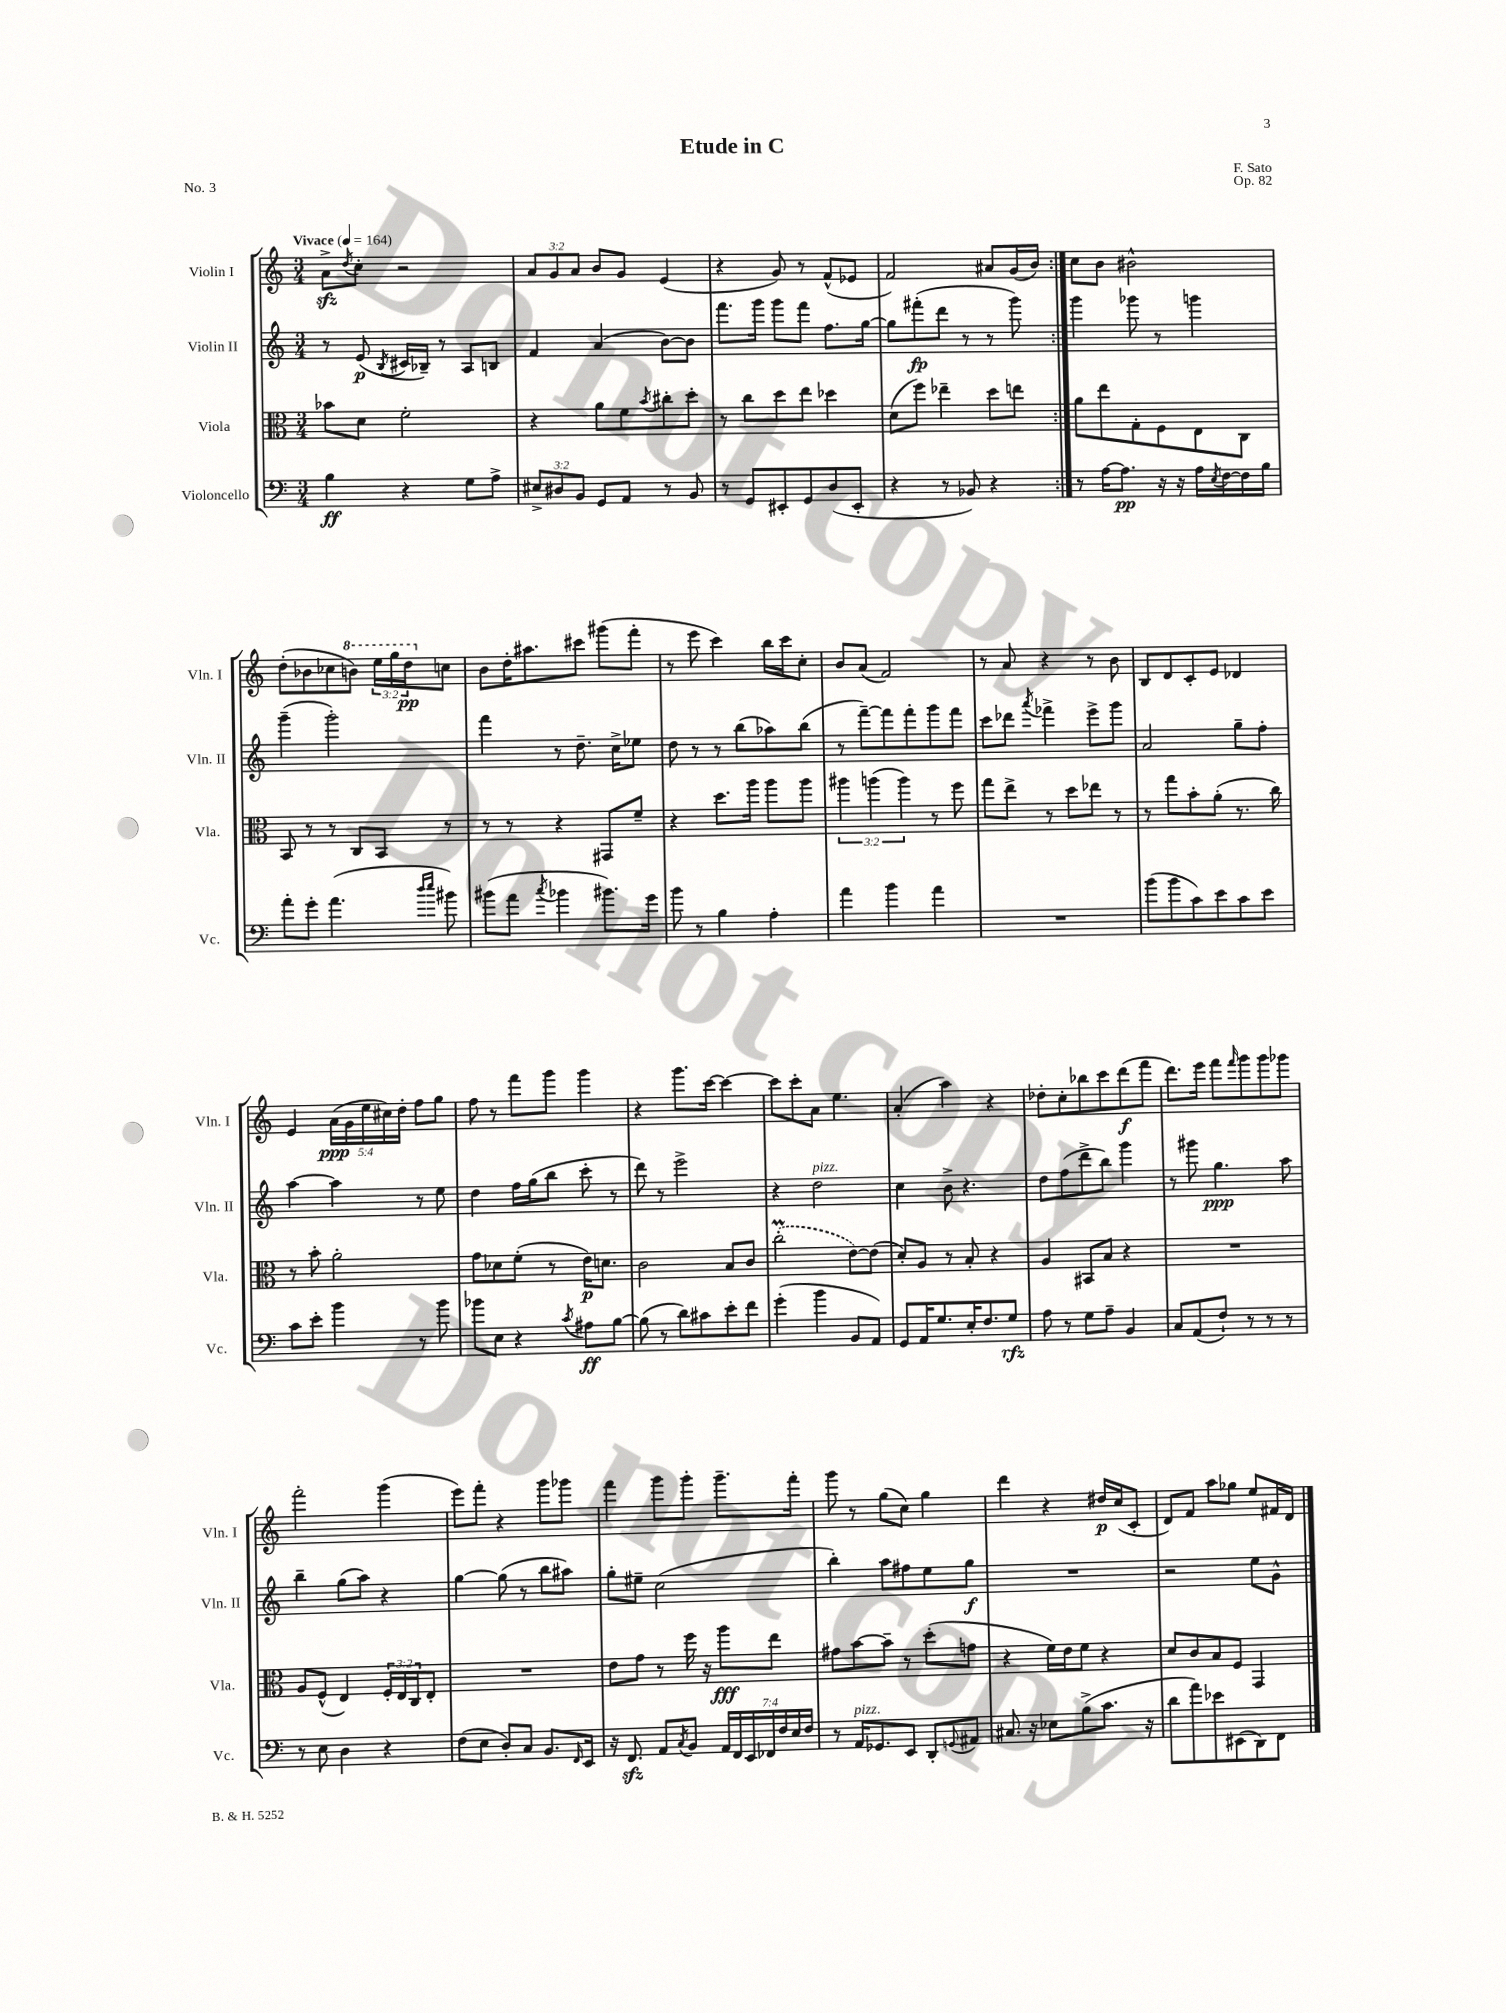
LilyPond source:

\header { title = "Etude in C" composer = "F. Sato" opus = "Op. 82" piece = "No. 3" }
<<
\new StaffGroup <<
\new Staff = "s0" \with { instrumentName = "Violin I" shortInstrumentName = "Vln. I" } {
    \clef treble \key c \major \numericTimeSignature \time 3/4 \override Staff.TupletNumber.text = #tuplet-number::calc-fraction-text \tempo "Vivace" 4 = 164
    \repeat volta 2 { a'8->\sfz \acciaccatura { d''8 } c''8-. r2 |
    \tuplet 3/2 { a'8 g'8 a'8 } b'8 g'8 e'4( |
    r4 g'8) r8 f'8-^( ees'8 |
    f'2) ais'8 g'16( b'16) | }
    c''8 b'8 bis'2-^ |
    d''8-.( bes'8 ces''8 \ottava #1 b''!8) \tuplet 3/2 { e'''16 g'''16 d'''16\pp \ottava #0 } c''8 |
    b'8 d''16-. ais''8. cis'''8 gis'''8( f'''8-. |
    r8 e'''8 c'''4) b''16 c'''16 c''8-. |
    b'8 a'8( f'2) |
    r8 a'8 r4 r8 b'8 |
    b8 d'8 c'8-. e'8 des'4 |
    e'4 \tuplet 5/4 { a'16\ppp( g'16 e''16 cis''16) d''16-. } f''8 g''8 |
    f''8 r8 f'''8 g'''8 g'''4 |
    r4 g'''8. c'''16~ c'''4~ |
    c'''8 c'''8-. a'8 e''4. |
    a'4-.( a''4) r4 |
    des''8-. c''8-. bes''8 c'''8 d'''8\f( f'''8 |
    d'''8.) e'''16 f'''8 \grace { f'''16 } g'''8 g'''8 ges'''8 |
    f'''2-. g'''4( |
    e'''8) f'''8-. r4 g'''8 ges'''8 |
    f'''4 g'''8 g'''8-. g'''8.-- f'''16-. |
    g'''8 r8 g''8( c''8) g''4 |
    d'''4 r4 dis''16\p c''16( c'8-. |
    d'8) f'8 a''8 ges''8 e''8 fis'16 d'16 \bar "|." |
}
\new Staff = "s1" \with { instrumentName = "Violin II" shortInstrumentName = "Vln. II" } {
    \clef treble \key c \major \numericTimeSignature \time 3/4
    \repeat volta 2 { r8 e'8\p( \acciaccatura { b8 } cis'16 bes16--) r8 a8 b8 |
    f'4 a'4( b'8~) b'8 |
    f'''8. g'''16 g'''8 f'''8 f''8. g''16~ |
    g''8 fis'''8-.\fp( d'''8 r8 r8 g'''8) | }
    g'''4 ges'''8 r8 g'''4 |
    g'''4--( g'''2-.) |
    f'''4 r8 d''8.-- c''16-> ees''8 |
    d''8 r8 r8 b''8( aes''8) b''8( |
    r8 f'''8~--) f'''8 f'''8-. g'''8 f'''8 |
    c'''8 des'''8 \acciaccatura { a'''8 } fes'''4-> e'''8-> g'''8 |
    a'2 g''8-- f''8-. |
    a''4~ a''4 r8 e''8 |
    d''4 f''16 g''16( b''8 c'''8-. r8 |
    d'''8) r8 e'''2-> |
    r4 d''2^\markup { \italic "pizz." } |
    c''4 b'8-> r4. |
    d''8 f''8( d'''8-> b''8) g'''4 |
    r8 gis'''8 g''4.\ppp a''8 |
    b''4-- g''8( a''8) r4 |
    g''4~ g''8( r8 b''8 ais''8) |
    g''8-. eis''8-- c''2( |
    b''4-.) a''8 fis''8 e''8 g''8\f |
    R2. |
    r2 e''8 g'8-^ \bar "|." |
}
\new Staff = "s2" \with { instrumentName = "Viola" shortInstrumentName = "Vla." } {
    \clef alto \key c \major \numericTimeSignature \time 3/4 \override Staff.TupletNumber.text = #tuplet-number::calc-fraction-text
    \repeat volta 2 { bes'8 d'8 f'2-. |
    r4 a'8 f'8 \acciaccatura { b'8 } cis''8-. d''8-. |
    r8 c''8 d''8 e''8 des''4 |
    d'8( f''8) ees''4-- d''8 e''8 | }
    a'8 e''8 g8-. f8 e8 c8 |
    b,8 r8 r8 c8 b,8 r8 |
    r8 r8 r4 gis,8 f'8-- |
    r4 d''8. a''16 a''8 a''8 |
    \tuplet 3/2 { ais''4 a''4( a''4) } r8 f''8 |
    g''8 e''8-> r8 d''8 ees''8 r8 |
    r8 g''8 b'8-. a'8-.( r8. c''16) |
    r8 b'8-. a'2-. |
    g'8 des'8 f'8-.( r8 e'16\p) d'8. |
    c'2 b8 c'8 |
    \once \slurDashed c''2-.\prall( e'8~) e'8( |
    d'8-.) a8 r8 b8-. r4 |
    a4 bis,8 b8 r4 |
    R2. |
    a8 f8-^( e4) \tuplet 3/2 { f16-. e16 c16 } e8-. |
    R2. |
    e'8 g'8 r8 f''16 r16 a''8\fff e''8 |
    gis'8 b'8~ b'8-- r8 d''8-.( g'8 |
    r4 f'16) e'16 f'8 r4 |
    d'8 c'8 b8 f8 g,4 \bar "|." |
}
\new Staff = "s3" \with { instrumentName = "Violoncello" shortInstrumentName = "Vc." } {
    \clef bass \key c \major \numericTimeSignature \time 3/4 \override Staff.TupletNumber.text = #tuplet-number::calc-fraction-text
    \repeat volta 2 { b4\ff r4 g8 a8-> |
    \tuplet 3/2 { eis8-> dis8 b,8 } g,8 a,8 r8 b,8 |
    r8 g,8 eis,8-. g,8 d8( eis,8-. |
    r4 r8 bes,8) r4 | }
    r8 a16~ a8.\pp r16 r16 a16 \acciaccatura { e8 } f16~ f16 b16 |
    a'8-. g'8-. a'4.( \grace { d''16 e''16 } bis'8) |
    bis'8( a'8 \acciaccatura { c''8 } bes'4 bis'8.) g'16 |
    b'8 r8 b4 a4-. |
    a'4 b'4 a'4 |
    R2. |
    b'8( b'8 c'8) e'8 c'8 e'8 |
    c'8 e'8-. b'4 r8 b'8 |
    bes'8 e8 r4 \acciaccatura { c'8 } ais8\ff b8~ |
    b8( r8 d'8) cis'8 e'8-. f'8 |
    g'4-.( b'4 b,8 a,8) |
    g,8 a,16 g8. e16-. f8. g8\rfz |
    a8 r8 g8 a8-- b,4 |
    c8 a,8( f8-!) r8 r8 r8 |
    r8 e8 d4 r4 |
    f8( e8 d8-.) c8 b,8. \grace { f,16 } e,16 |
    r16 f,8.\sfz a,8 \acciaccatura { c8 } b,8 \tuplet 7/4 { a,16 f,16 e,16 fes,16 f16 e16 f16 } |
    r8 a,16^\markup { \italic "pizz." } ges,8. e,8 d,8-. \appoggiatura { g,8 } ais,8 |
    cis8. r16 ees8 b8->( c'8. r16 |
    d'8 a'8) ees'8 eis,8( d,8) f,8 \bar "|." |
}
>>
>>
\layout { \context { \Score \remove "Bar_number_engraver" } }
